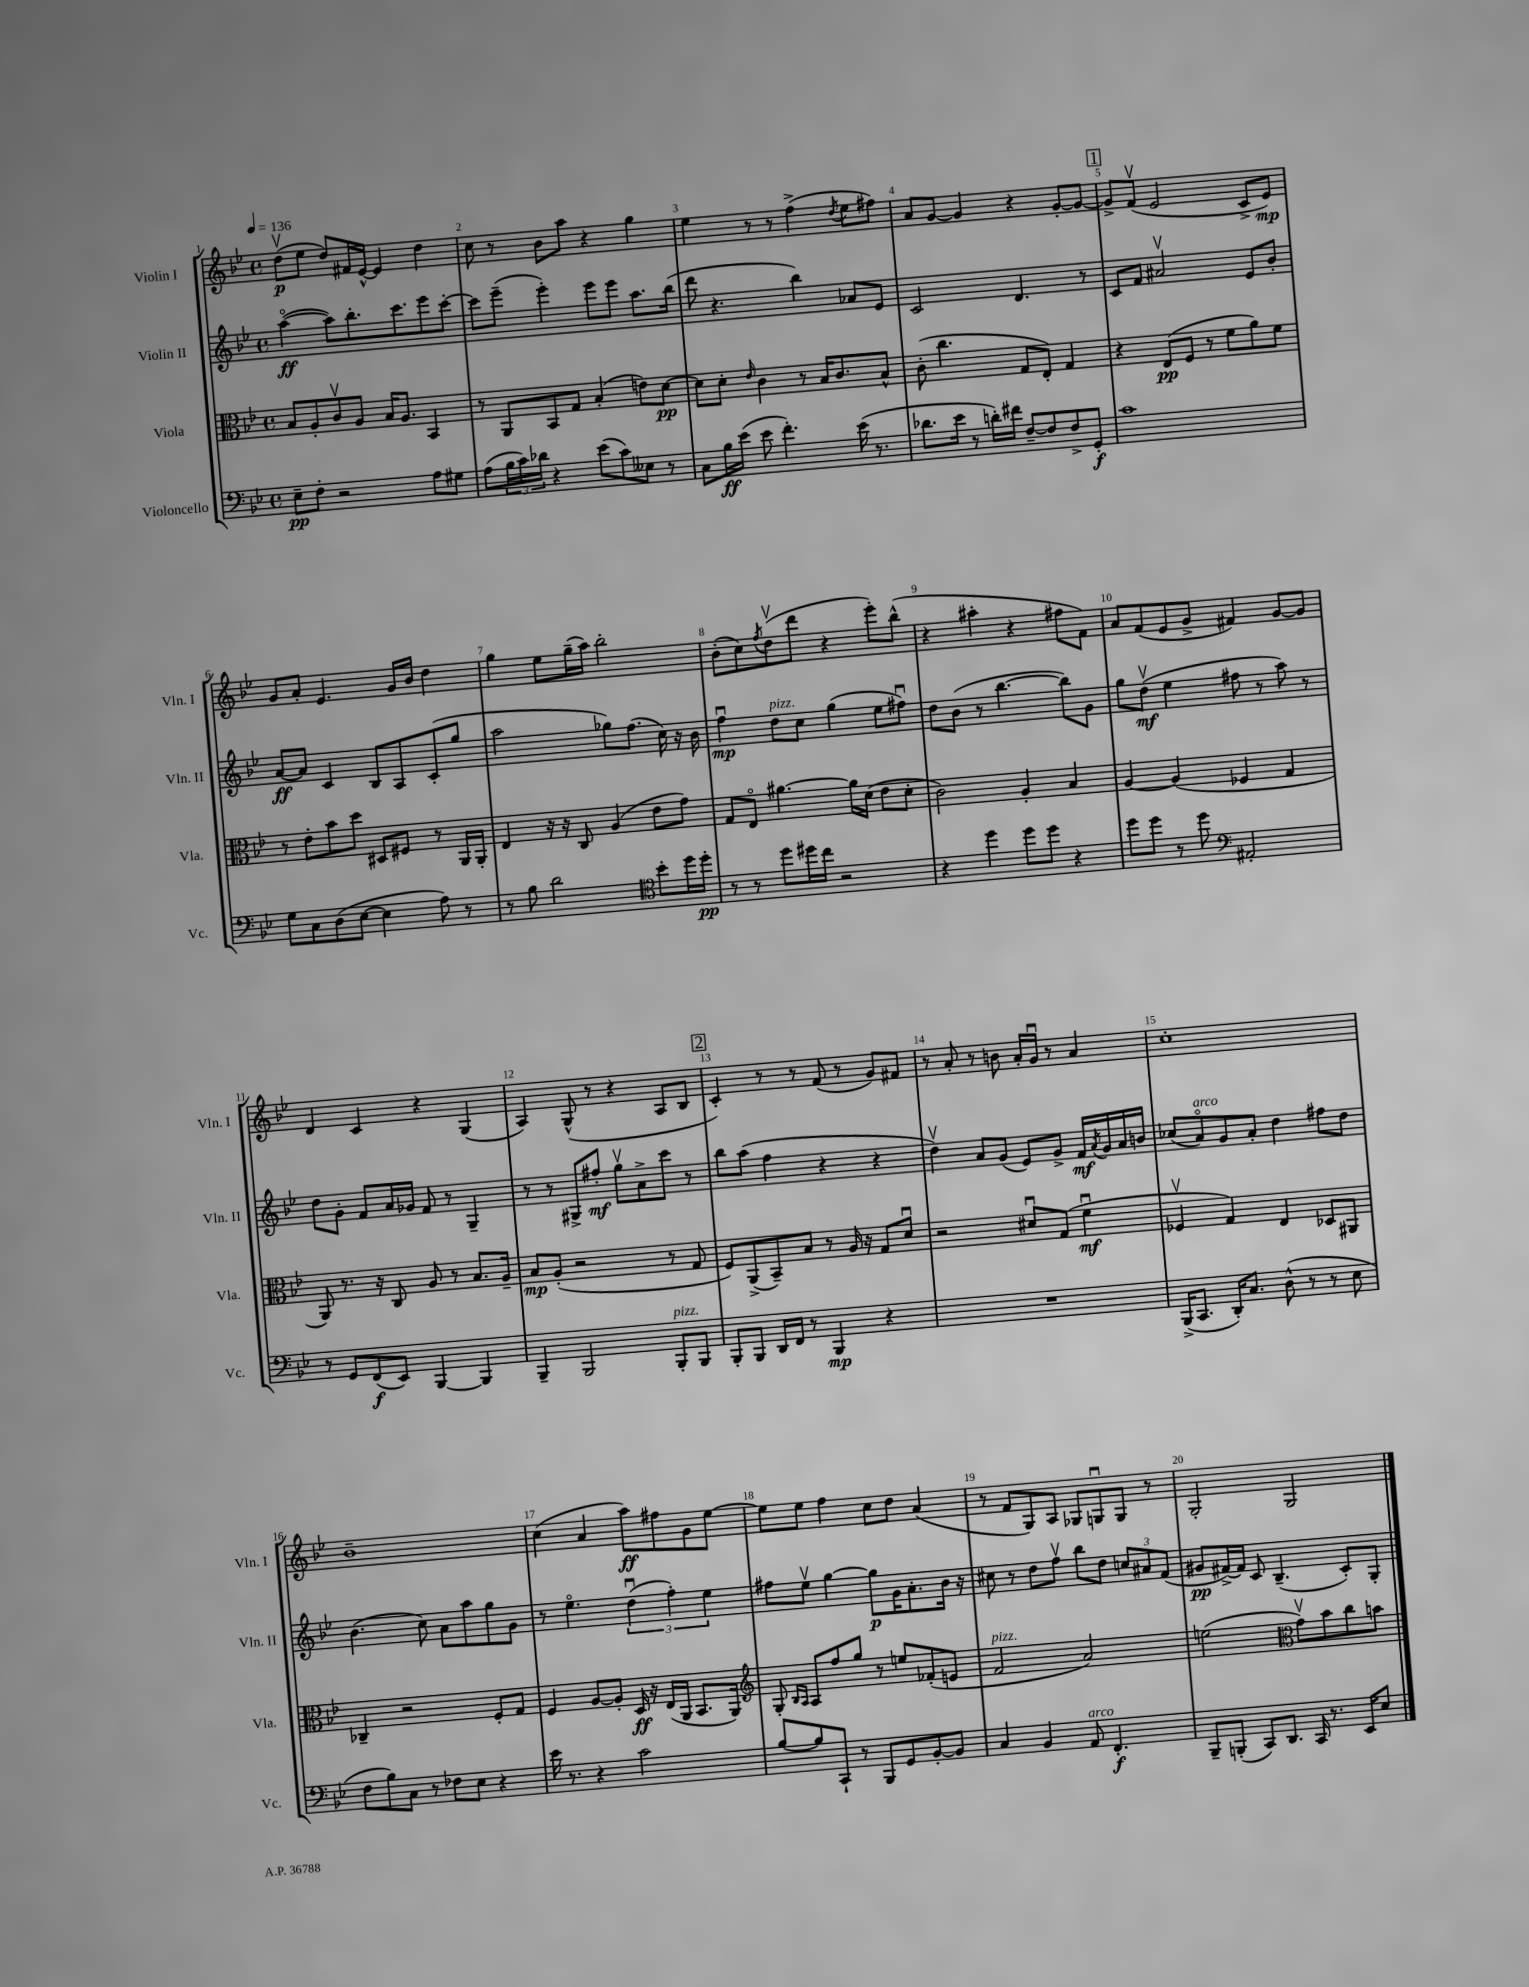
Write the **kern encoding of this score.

**kern	**kern	**kern	**kern
*staff4	*staff3	*staff2	*staff1
*clefF4	*clefC3	*clefG2	*clefG2
*k[b-e-]	*k[b-e-]	*k[b-e-]	*k[b-e-]
*M4/4	*M4/4	*M4/4	*M4/4
*met(c)	*met(c)	*met(c)	*met(c)
*MM136	*MM136	*MM136	*MM136
8E-~\L	8B-/L	([4aao\	(8ddv\L
8F'\J	8A'/	.	8ee-\J
2r	8cv/	8aa\]L)	8dd/L)
.	8A/J	8.bb-'\	16f#/L
.	.	.	[16e-^^/JJ
.	16B-/LK	.	4e-/]
.	8.A/J	8.ccc\	.
8A\L	4BB-/	8eee-\	4dd\
8G#\J	.	[8ccc'\J	.
=	=	=	=
(8A\L	8r	8ccc\]L	8cc\
24B-\L	8AA/L	(8eee-~\J	8r
24c\)	.	.	.
24d-\JJ	.	.	.
4r	8BB-/	4eee-'\)	8b-\L
.	8G/J	.	8aa\J
(8e-\L	(4B-'/	8eee-\L	4r
8c\)	.	8eee-\J	.
8E--\J	8e\L)	8.aa\L	4gg\
8r	[8d\J	.	.
.	.	(16bb-\Jk	.
=	=	=	=
8C\L	8d\]L	8ddd\	4ee-\
16B-\L	8d'\J	4.r	.
(16e-\JJ	.	.	.
.	16qqe-/	.	.
8e-\	4c\	.	8r
4.f'\)	.	.	8r
.	8r	4bb-\)	(4ff^\
.	16B-/LK	.	.
.	8.c/	.	.
.	.	.	8qdd/
(16e-\	.	8a-/L	8ee-\L
8.r	.	.	.
.	8B-^^/J	8e-/J	8ff#\J)
=	=	=	=
8.d-\L	(8c'\	2c/	8a/L
.	4.cc\	.	[8g/J
16e-\Jk	.	.	.
8r	.	.	4g/]
16d'\LL)	.	.	.
16f#\JJ	.	.	.
[8F~/L	8G/L	4.d/	4r
8F/]	8E-'/J)	.	.
8F^/	4G/	.	[8g'/L
8GG'/J	.	8r	8g/_J
=	=	=	=
1c	4r	8c/L	8g^/]L
.	.	8f/J	(8fv/J
.	(8E-/L	2a#v/	2e-/
.	8F/J	.	.
.	8r	.	.
.	8f\L	.	.
.	8a\)	8e-/L	8c^/L
.	8f\J	8b-'/J	8e-/J)
=	=	=	=
8G\L	8r	[8a/L	8g/L
8C\	8e-'\L	8a/]J	8a'/J
(8D\	8b-\	4c/	4.e-/
[8E-\J	8dd\J	.	.
4E-\]	8D#/L	8B-/L	.
.	8F#/J	8A/	16g/LL
.	.	.	16b-/JJ
8A\)	8r	(8c'/	4dd\
8r	16AA/LL	8gg/J	.
.	16AA'/JJ	.	.
=	=	=	=
8r	4E-/	2aa\	4gg\
8B-\	.	.	.
2d\	16r	.	8ee-\L
.	16r	.	.
.	8C/	.	(16gg~\L
.	.	.	16aa\JJ)
.	(4A/	8gg-\L)	2bb-'\
.	.	(8.ff\J	.
*clefC4	*	*	*
8b-'\L	8e-\L	.	.
.	.	16cc\)	.
16dd\L	8g\J)	16r	.
16dd'\JJ	.	16b-\	.
=	=	=	=
8r	8G/L	4ffu\	(8b-'\L
8r	8E-o/J	.	8cc\)
.	.	.	8qff/
8dd\L	[4.a#\	8dd\L	(8ddv\
16dd#\L	.	8cc\J	8ddd\J
16cc\JJ	.	.	.
2r	.	(4gg\	4r
.	16a#\]LL	.	.
.	(16d\JJ	.	.
.	8e-\L	8ee-\L	8eee-'\L)
.	8d'\J	8ff#u\J)	(8bb-^^\J
=	=	=	=
4r	2c\)	8dd\L	4r
.	.	(8b-\J	.
4dd\	.	8r	4aa#'\
.	.	[4.bb-\	.
8dd\L	4A'/	.	4r
8dd\J	.	.	.
4r	4B-/	8bb-\]L)	8ff#\L
.	.	8g\J	8f\J)
=	=	=	=
8dd\L	[4A/	8gg\L	8a/L
8dd\J	.	(8ddv\J	(8f/
8r	(4A/]	4ee-\	8e-/
8dd\	.	.	8g^/J
*clefF4	*	*	*
2AA#'/	4F-/	8ff#\	4f#/)
.	.	8r	.
.	4G/	8aa\)	[8g/L
.	.	8r	8g/]J
=	=	=	=
8r	8AA/)	8dd\L	4d/
8GG/L	8.r	8g'\J	.
(8FF/	.	8f/L	4c/
.	16r	.	.
8EE-/J)	8C/	16a/L	.
.	.	16g-/JJ	.
[4BBB-/	8A/	8f/	4r
.	8r	8r	.
4BBB-/]	8.B-/L	4G~/	(4G/
.	16A~/Jk	.	.
=	=	=	=
4BBB-~/	8B-/L	8r	4A/)
.	(8A'/J	8r	.
2BBB-/	2r	8G#^/L	(8G^^/
.	.	8ff#'/J	8r
.	.	8ggv\L	4r
.	.	8a^\	.
8BBB-'/L	8r	8ccc\J	8A/L
8BBB-/J	8G/	8r	8B-/J
=	=	=	=
8BBB-'/L	8F/L)	8bb-\L	4c'/)
8BBB-/J	(8AA^/	(8aa\J	.
16DD/LL	8BB-~/)	4ff\	8r
16FF/JJ	.	.	.
8r	8B-/J	.	8r
4BBB-/	8r	4r	(8f/
.	16A/	.	8r
.	16r	.	.
4r	8G/L	4r	8g/L)
.	8du/J	.	8f#/J
=	=	=	=
1r	2r	4ddv\)	8r
.	.	.	8a'/
.	.	8a/L	8r
.	.	(8g/J	8b\
.	8d#u/L	8e-/L)	16a'/LL
.	.	.	16gu/JJ
.	(8G/J	8g^/J	8r
.	4fu\	16f/LL	4a/
.	.	8qa/	.
.	.	16g/	.
.	.	16a/	.
.	.	16b/JJ	.
=	=	=	=
(16BBB-^/LK	4F-v/	(8cc-/L	1cc'
8.CC/J	.	.	.
.	.	8ao/)	.
16DD'/LK)	4G/)	8g/	.
8.C/J	.	.	.
.	.	8a'/J	.
(8D^^\	4E-/	4dd\	.
8r	.	.	.
8r	8D-/L	8ff#\L	.
8E-\	8AA#/J	8dd\J	.
=	=	=	=
8F\L	4C-~/	(4.b-\	1b-~
8B-\)	.	.	.
8C\J	2r	.	.
8r	.	8cc\)	.
8F-\L	.	8a\L	.
8E-\J	.	8aa\	.
4r	8F'/L	8gg\	.
.	8G/J	8g\J	.
=	=	=	=
16e-\	4F/	8r	(4cc\
8.r	.	.	.
.	.	4.ee-o\	.
4r	[8A/L	.	4a/
.	8A'/]J	.	.
2c\	16D/	(6ddu\	8aa\L)
.	16r	.	.
.	(16E-/LL	.	8ff#\
.	.	6ff'\)	.
.	16AA/JJ	.	.
.	8.BB-/L	.	8g\
.	.	6ee-\	.
.	.	.	[8ee-\J
.	16AA/Jk)	.	.
=	=	=	=
*	*clefG2	*	*
[8B-/L	8G'/	8ff#\L	8ee-\]L
.	16qqB-/LL	.	.
.	16qqA/JJ	.	.
8B-/]	8A/L	8ee-v\J	8ee-\J
8CC`/J	8ff/	[4gg\	4ff\
8r	8gg/J	.	.
8BBB-/L	8r	8gg\]L	8cc\L
8GG/	8ee/L	16g\K	8dd\J
.	.	8.a'\	.
[8BB-'/	(8f-'/	.	(4a/
8BB-/]J	8e/J	16b-\Jk	.
.	.	16r	.
=	=	=	=
4C/	2f/	8cc#\	8r
.	.	8r	8f/L
4BB-/	.	8dd\L	8G/)
.	.	8ffv\J	8A/J
8AA/	2a/)	8bb-\L	8G-/L
4.FF'/	.	8dd\J	8Gu/
.	.	12cc/L	8G/J
.	.	12a#/	.
.	.	.	8r
.	.	(12f/J	.
=	=	=	=
8BBB-~/L	(2ee\	8g#/L	2G'/
(8BBB'/J	.	[16f#^/L)	.
.	.	16f#/]JJ	.
8CC/L)	.	8c/	.
8.DD/J	.	(4.B-~/	.
*	*clefC3	*	*
.	8gv\L)	.	2G/
16CC/	.	.	.
8.r	8b-\	.	.
.	8cc\	8c'/L)	.
16EE-/LK	.	.	.
8E-/J	8b\J	8G'/J	.
==	==	==	==
*-	*-	*-	*-
